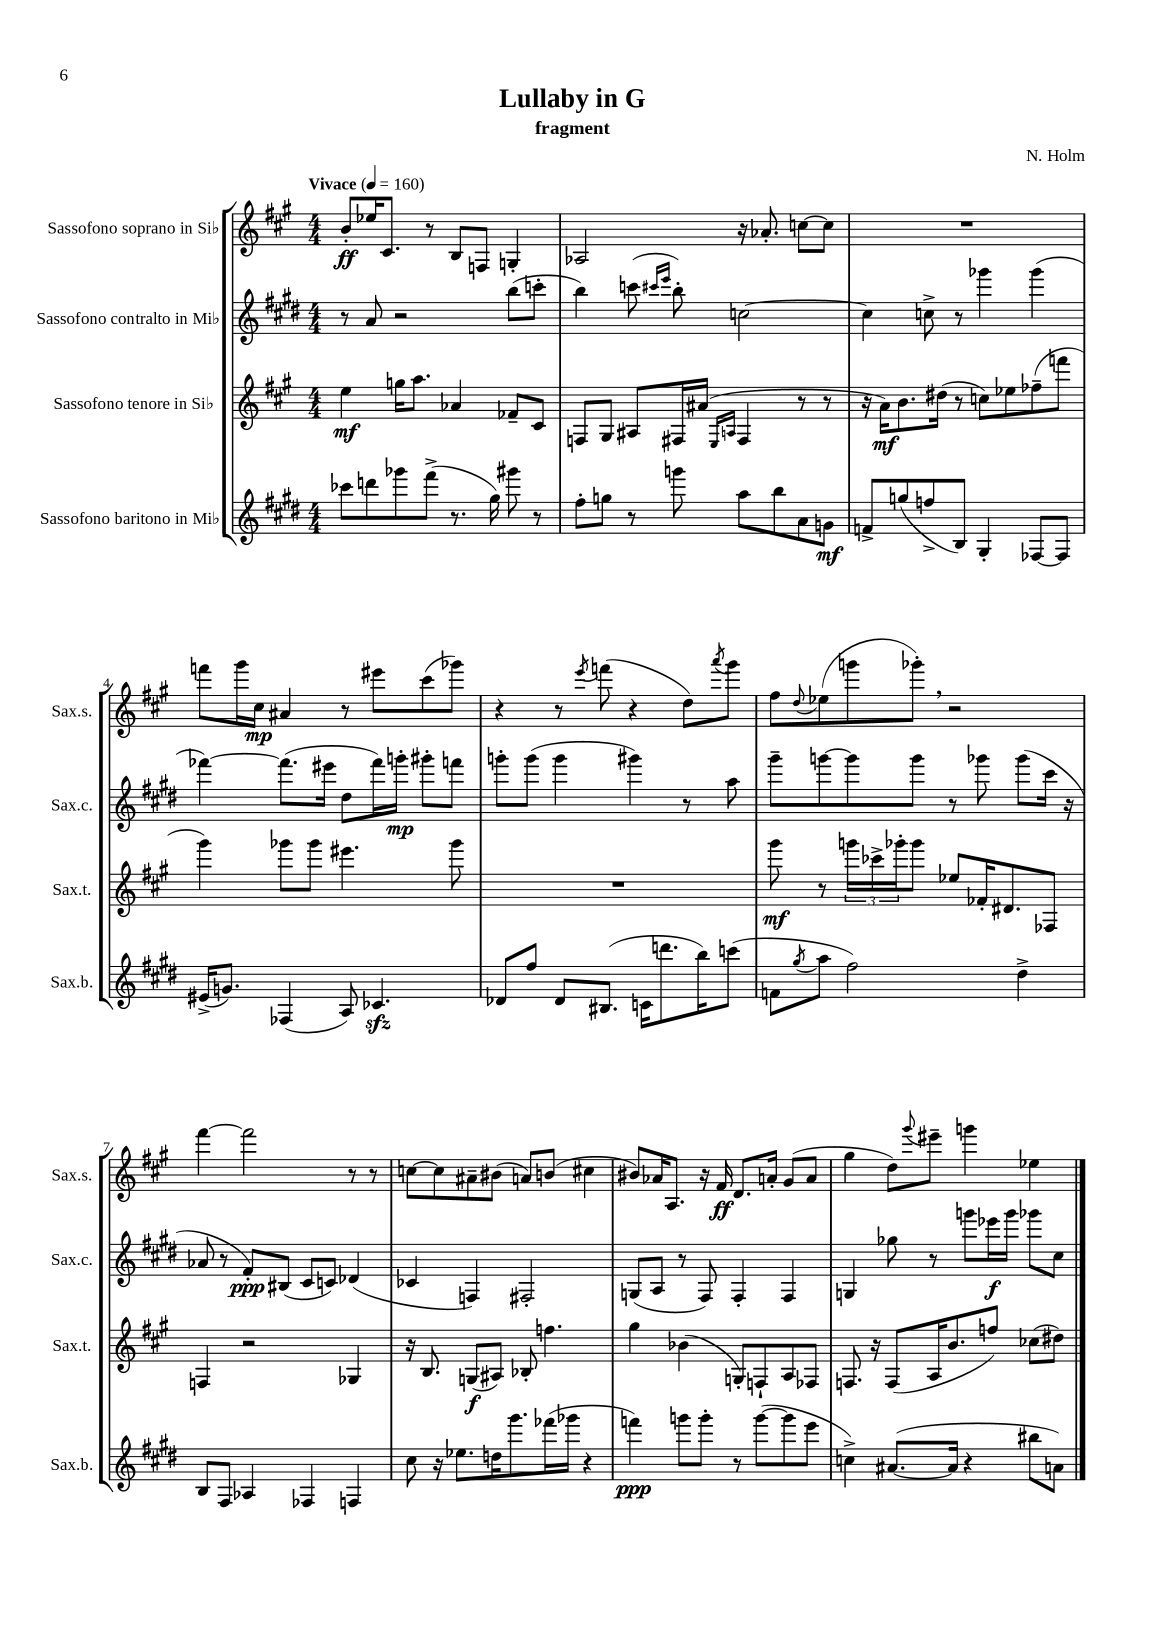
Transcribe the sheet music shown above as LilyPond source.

\header { title = "Lullaby in G" composer = "N. Holm" subtitle = "fragment" }
<<
\new StaffGroup <<
\new Staff = "s0" \with { instrumentName = "Sassofono soprano in Sib" shortInstrumentName = "Sax.s." } {
    \clef treble \key a \major \numericTimeSignature \time 4/4 \tempo "Vivace" 4 = 160
    b'8-.\ff ees''16 cis'8. r8 b8 f8 g4-. |
    aes2 r16 aes'8.-. c''8~ c''8 |
    R1 |
    f'''8 gis'''16 cis''16\mp ais'4 r8 eis'''8 cis'''8( ges'''8) |
    r4 r8 \acciaccatura { e'''8 } f'''8( r4 d''8) \acciaccatura { a'''8 } gis'''8 |
    fis''8 \appoggiatura { d''8 } ees''8( g'''8 ges'''8-.) \breathe r2 |
    fis'''4~ fis'''2 r8 r8 |
    c''8~ c''8 ais'8-- bis'8( a'8) b'8( cis''4 |
    bis'8) aes'16 a8. r16 fis'16\ff d'8. a'16-. gis'8( a'8 |
    gis''4 d''8) \appoggiatura { gis'''8 } eis'''8-- g'''4 ees''4 \bar "|." |
}
\new Staff = "s1" \with { instrumentName = "Sassofono contralto in Mib" shortInstrumentName = "Sax.c." } {
    \clef treble \key e \major \numericTimeSignature \time 4/4
    r8 a'8 r2 b''8( c'''8-. |
    b''4) c'''8( \grace { cis'''16 e'''16 } b''8-.) c''2~ |
    c''4 c''8-> r8 ges'''4 ges'''4( |
    fes'''4~) fes'''8.( eis'''16 dis''8 fes'''16) g'''16-.\mp gis'''8-. f'''8 |
    g'''8-. g'''8( g'''4 gis'''4) r8 a''8 |
    gis'''8-- g'''8~ g'''8 g'''8 r8 ges'''8 ges'''8( cis'''16 r16 |
    aes'8 r8 fis'8-.\ppp) bis8( cis'8 c'8) des'4( |
    ces'4 f4) fis2-. |
    g8( a8 r8 fis8) fis4-. fis4 |
    g4 ges''8 r8 g'''8 ees'''16\f g'''16 ges'''8 cis''8 \bar "|." |
}
\new Staff = "s2" \with { instrumentName = "Sassofono tenore in Sib" shortInstrumentName = "Sax.t." } {
    \clef treble \key a \major \numericTimeSignature \time 4/4
    e''4\mf g''16 a''8. aes'4 fes'8-- cis'8 |
    f8 gis8 ais8 fis16 ais'16( \grace { e16 a16 } fis4 r8 r8 |
    r16 a'16\mf) b'8. dis''16( r8 c''8) ees''8 fes''8--( f'''8 |
    gis'''4) ges'''8 ges'''8 eis'''4. ges'''8 |
    R1 |
    gis'''8\mf r8 \tuplet 3/2 { g'''16 ces'''16-> ges'''16-. } ges'''8 ees''8 fes'16-. dis'8. fes8 |
    f4 r2 ges4 |
    r16 b8. g8\f( ais8) bes8-. f''4. |
    gis''4 bes'4( g8-.) f8-! a8 fes8 |
    f8. r16 f8( a16 b'8. f''8) ces''8( dis''8) \bar "|." |
}
\new Staff = "s3" \with { instrumentName = "Sassofono baritono in Mib" shortInstrumentName = "Sax.b." } {
    \clef treble \key e \major \numericTimeSignature \time 4/4
    ces'''8 d'''8 ges'''8 fis'''8->( r8. gis''16) gis'''8 r8 |
    fis''8-. g''8 r8 g'''8 a''8 b''8 a'8 g'8\mf |
    f'8-> g''8( f''8-> b8) gis4-. fes8~ fes8 |
    eis'16->( g'8.) fes4( a8) ces'4.\sfz |
    des'8 fis''8 des'8 bis8.( c'16 d'''8. b''16) c'''8( |
    f'8 \acciaccatura { gis''8 } a''8 fis''2) dis''4-> |
    b8 fis8 aes4 fes4 f4 |
    cis''8 r16 ees''8. d''16 gis'''8. fes'''16( ges'''16 r4 |
    f'''4\ppp) g'''8 g'''8-. r8 g'''8~( g'''8 e'''8 |
    c''4->) ais'8.~( ais'16 r4 bis''8 a'8) \bar "|." |
}
>>
>>
